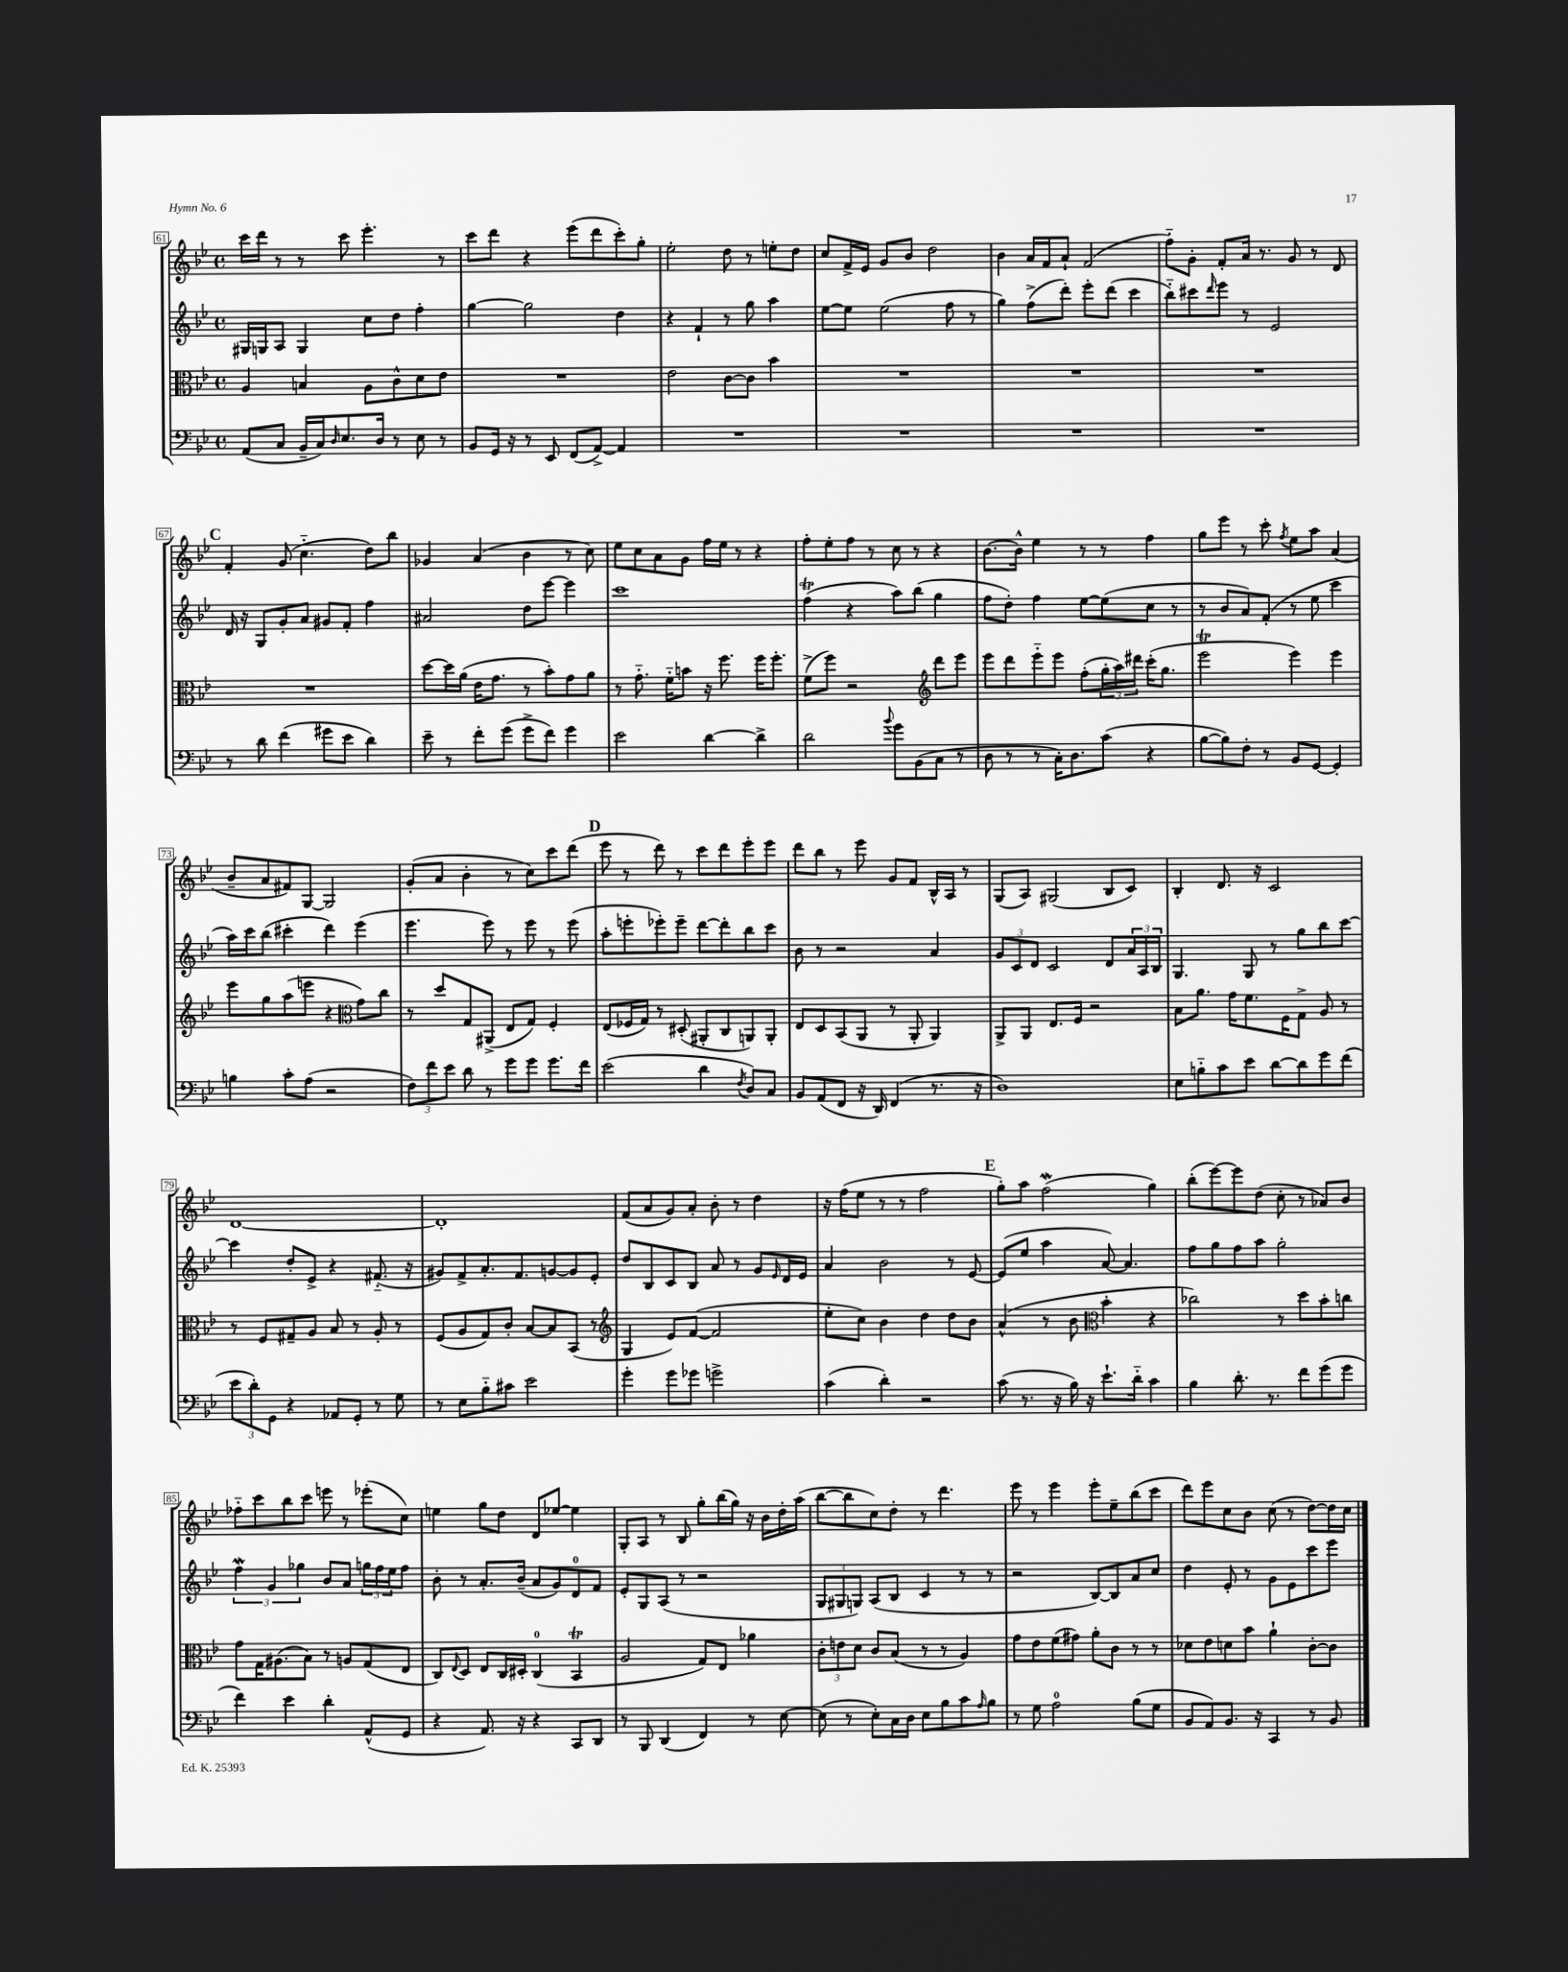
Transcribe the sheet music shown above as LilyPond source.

<<
\new StaffGroup <<
\new Staff = "s0" {
    \clef treble \key bes \major \defaultTimeSignature \time 4/4
    c'''16 d'''16 r8 r8 c'''8 ees'''4.-. r8 |
    c'''8 d'''8 r4 ees'''8( d'''8 c'''8-.) g''8-. |
    ees''2-. d''8 r8 e''8-. d''8 |
    c''8 f'16-> ees'16 g'8 bes'8 d''2 |
    bes'4 a'16 f'16 a'8-! f'2( |
    f''8-_) g'8-. f'8-. a'16 r8. g'8 r8 d'8 |
    \mark \markup { \bold "C" } f'4-. g'8( c''4.-_ d''8) bes''8 |
    ges'4 a'4( bes'4 r8 c''8) |
    ees''8 c''8 a'8 g'8 f''16 ees''16 r8 r4 |
    f''8-. ees''8-. f''8 r8 c''8 r8 r4 |
    bes'8.~ bes'16-^ ees''4 r8 r8 f''4 |
    g''8 ees'''8 r8 c'''8-. \acciaccatura { f''8 } ees''8 a''8 a'4( |
    bes'8-- a'8 fis'8) g8~ g2 |
    g'8-.( a'8 bes'4-. r8 c''8) c'''8 d'''8( |
    \mark \markup { \bold "D" } ees'''8 r8 d'''8) r8 c'''8 d'''8 ees'''8-. ees'''8 |
    d'''8 bes''8 r8 ees'''8 g'8 f'8 bes16-^ a16 r8 |
    g8( a8) gis2( bes8 c'8) |
    bes4-. d'8. r16 c'2 |
    d'1~ |
    d'1-. |
    f'8( a'8 g'8) a'8-. bes'8-. r8 d''4 |
    r16 f''16( ees''8 r8 r8 f''2 |
    \mark \markup { \bold "E" } g''8-.) a''8 f''2\mordent( g''4) |
    bes''8-.( ees'''8~) ees'''8 d''8( c''8-. r8 aes'8) bes'8 |
    fes''8-_ c'''8 bes''8 c'''8 e'''8 r8 ees'''8-.( c''8) |
    e''4 g''8 d''8 d'8 ees''8~ ees''4 |
    g8-. a8 r8 bes8 g''8-. bes''16( g''16) r16 bes'16 d''16-. a''16( |
    bes''8~ bes''8 c''8) d''8-. r8 d'''4. |
    ees'''8 r8 ees'''4 ees'''8-. ees''8-- bes''8( c'''8 |
    d'''8) ees'''8 c''8 bes'8 c''8( r8 d''8~) d''16 c''16 \bar "|." |
}
\new Staff = "s1" {
    \clef treble \key bes \major \defaultTimeSignature \time 4/4
    gis16 g16 a8 g4 c''8 d''8 f''4-. |
    g''4~ g''2 d''4 |
    r4 f'4-! r8 g''8 a''4 |
    ees''8~ ees''8 ees''2( f''8 r8 |
    g''4) f''8->( d'''8-.) ees'''8-. d'''8( c'''4 |
    bes''8-_) cis'''8 \grace { d'''16 } ees'''8 r8 ees'2 |
    \mark \markup { \bold "C" } d'16 r16 g8 g'8-. a'8 gis'8 f'8-. f''4 |
    ais'2 d''8 ees'''8~ ees'''4 |
    c'''1 |
    f''4\trill( r4 a''8) bes''8( g''4 |
    f''8 d''8-.) f''4 ees''8~ ees''8( c''8 r8 |
    r8 bes'8 a'8) f'8-.( r8 ees''8 c'''4 |
    a''16) c'''16 bes''8( cis'''4-. d'''4) ees'''4( |
    ees'''4. ees'''8) r8 ees'''8 r8 ees'''8( |
    \mark \markup { \bold "D" } a''8-. e'''8-. ees'''8-.) ees'''8-- d'''8~ d'''8-. bes''8 c'''8 |
    bes'8 r8 r2 a'4 |
    \tuplet 3/2 { g'8 c'8 d'8 } c'2 d'8 \tuplet 3/2 { a'16 a16 bes16 } |
    g4. g8 r8 g''8 bes''8 c'''8~ |
    c'''4 d''8-. ees'8-> r4 fis'8.-_( r16 |
    gis'8) f'8-> a'8.-. f'8. g'8~ g'8 ees'8-. |
    d''8 bes8 c'8 bes8 a'8 r8 g'8 \grace { ees'16 } d'16 ees'16 |
    a'4 bes'2 r8 ees'8~ |
    \mark \markup { \bold "E" } ees'8( ees''8 a''4 a'8~) a'4. |
    f''8 g''8 f''8 a''8 g''2-. |
    \tuplet 3/2 { f''4\mordent g'4 ges''4 } bes'8 a'8 \tuplet 3/2 { g''16 f''16 ees''16 } f''8 |
    bes'8-. r8 a'8.-. bes'16--( a'8 g'8) d'8-0 f'8 |
    ees'8-. g8 a8( r8 r2 |
    \tuplet 3/2 { g8 gis8 g8) } a8( bes8 c'4 r8 r8 |
    r2 bes8~) bes8 a'8 c''8 |
    d''4 ees'8-. r8 g'8 ees'8 c'''8 ees'''8 \bar "|." |
}
\new Staff = "s2" {
    \clef alto \key bes \major \defaultTimeSignature \time 4/4
    a4 b4 a8 c'8-^ d'8 ees'8 |
    R1 |
    ees'2 c'8~ c'8 bes'4 |
    R1 |
    R1 |
    R1 |
    \mark \markup { \bold "C" } R1 |
    d''8~ d''16 a'16( ees'16 g'8. r8 bes'8-.) g'8 a'8 |
    r8 g'8.-_ f'16-_ b'8 r16 f''8. f''16 f''8.-. |
    f'8->( f''8) r2 \clef treble d'''8 ees'''8 |
    ees'''8 d'''8 ees'''8-_ ees'''8 f''8-.( \tuplet 3/2 { g''16-. a''16) dis'''16 } c'''16-.( g''8. |
    ees'''2\trill ees'''4) ees'''4 |
    ees'''8 g''8 a''8( e'''8 r4 \clef alto g'8) c''8 |
    r8 d''8 g8 ais,8->( ees8 g8) f4-. |
    \mark \markup { \bold "D" } ees8( fes16 g16) r8 dis8-.( ais,8-. c8 a,8) a,8-. |
    ees8 d8 bes,8( a,8 r8 a,8-. a,4) |
    a,8-> a,8 ees8. f16 r2 |
    bes8 a'8. g'16 f'8. f16 g8-> a8 r8 |
    r8 f8 gis8-- a8 bes8 r8 a8-. r8 |
    f8( a8 g8) c'8-. bes8~ bes8 bes,8( r8 |
    \clef treble g4 ees'8) f'8~( f'2 |
    ees''8-. c''8) bes'4 d''4 d''8 bes'8 |
    \mark \markup { \bold "E" } a'4-^( r8 bes'8 \clef alto bes'4-. r4 |
    ces''2) r8 d''8 bes'8-. c''8 |
    g'8 g16 ais8.( bes8) r8 a8 g8( ees8 |
    c8) \appoggiatura { ees8 } d8 ees8 c16 dis16-. c4-0( bes,4\trill |
    a2 g8) ees8 aes'4 |
    \tuplet 3/2 { c'8-. e'8 d'8 } c'8 bes8( r8 r8 a4) |
    g'8 ees'8 f'8( gis'8) a'8-. c'8 r8 r8 |
    des'8 ees'8 d'8 bes'8 a'4-! c'8~-. c'8 \bar "|." |
}
\new Staff = "s3" {
    \clef bass \key bes \major \defaultTimeSignature \time 4/4
    a,8( c8 bes,16-- c16) \grace { d16 } ees8. d16 r8 ees8 r8 |
    bes,8 g,16 r16 r8 ees,8 f,8( a,8~->) a,4 |
    R1 |
    R1 |
    R1 |
    R1 |
    \mark \markup { \bold "C" } r8 d'8 f'4( gis'8 ees'8 d'4) |
    ees'8-- r8 f'8-. g'8( g'8-> f'8) g'4 |
    ees'2 d'4~ d'4-> |
    d'2 \appoggiatura { bes'8 } g'8 bes,8( c8 r8 |
    d8 r8 r8 c16-.) d8. c'8( r4 |
    bes8~ bes8) f8-. r8 bes,8 g,8~ g,4-. |
    b4 c'8-. a8( r2 |
    \tuplet 3/2 { f8) f'8 ees'8 } d'8 r8 g'8 g'8 g'8. f'16 |
    \mark \markup { \bold "D" } ees'2( d'4 \acciaccatura { f8 } d8) c8 |
    bes,8 a,8( f,8 r16 d,16) f,4( r8. r16 |
    d1) |
    ees8 b8-_ c'8 ees'8 d'8~ d'8 g'8 f'8( |
    \tuplet 3/2 { ees'8 d'8-.) g,8 } r4 aes,8 g,8-. r8 g8 |
    r8 ees8 bes8-_ cis'8 ees'2 |
    g'4-. g'8 ges'8 g'2-> |
    c'4( d'4-.) r2 |
    \mark \markup { \bold "E" } c'8( r8. r16 bes16) r16 ees'8.-! d'16-_ c'4 |
    bes4 d'8.-. r8. f'8 g'8( g'8 |
    f'4) ees'4 d'4-. a,8-^( g,8 |
    r4 a,8.) r16 r4 c,8 d,8 |
    r8 bes,,8 d,4( f,4) r8 ees8~ |
    ees8( r8 ees8-.) c16 d16 ees8 bes8 c'8 \grace { a16 } bes8 |
    r8 g8 a2-0 bes8( g8 |
    bes,8 a,8) bes,8. r16 c,4 r8 bes,8 \bar "|." |
}
>>
>>
\layout { \context { \Score currentBarNumber = #61 \override BarNumber.stencil = #(make-stencil-boxer 0.1 0.3 ly:text-interface::print) } }
